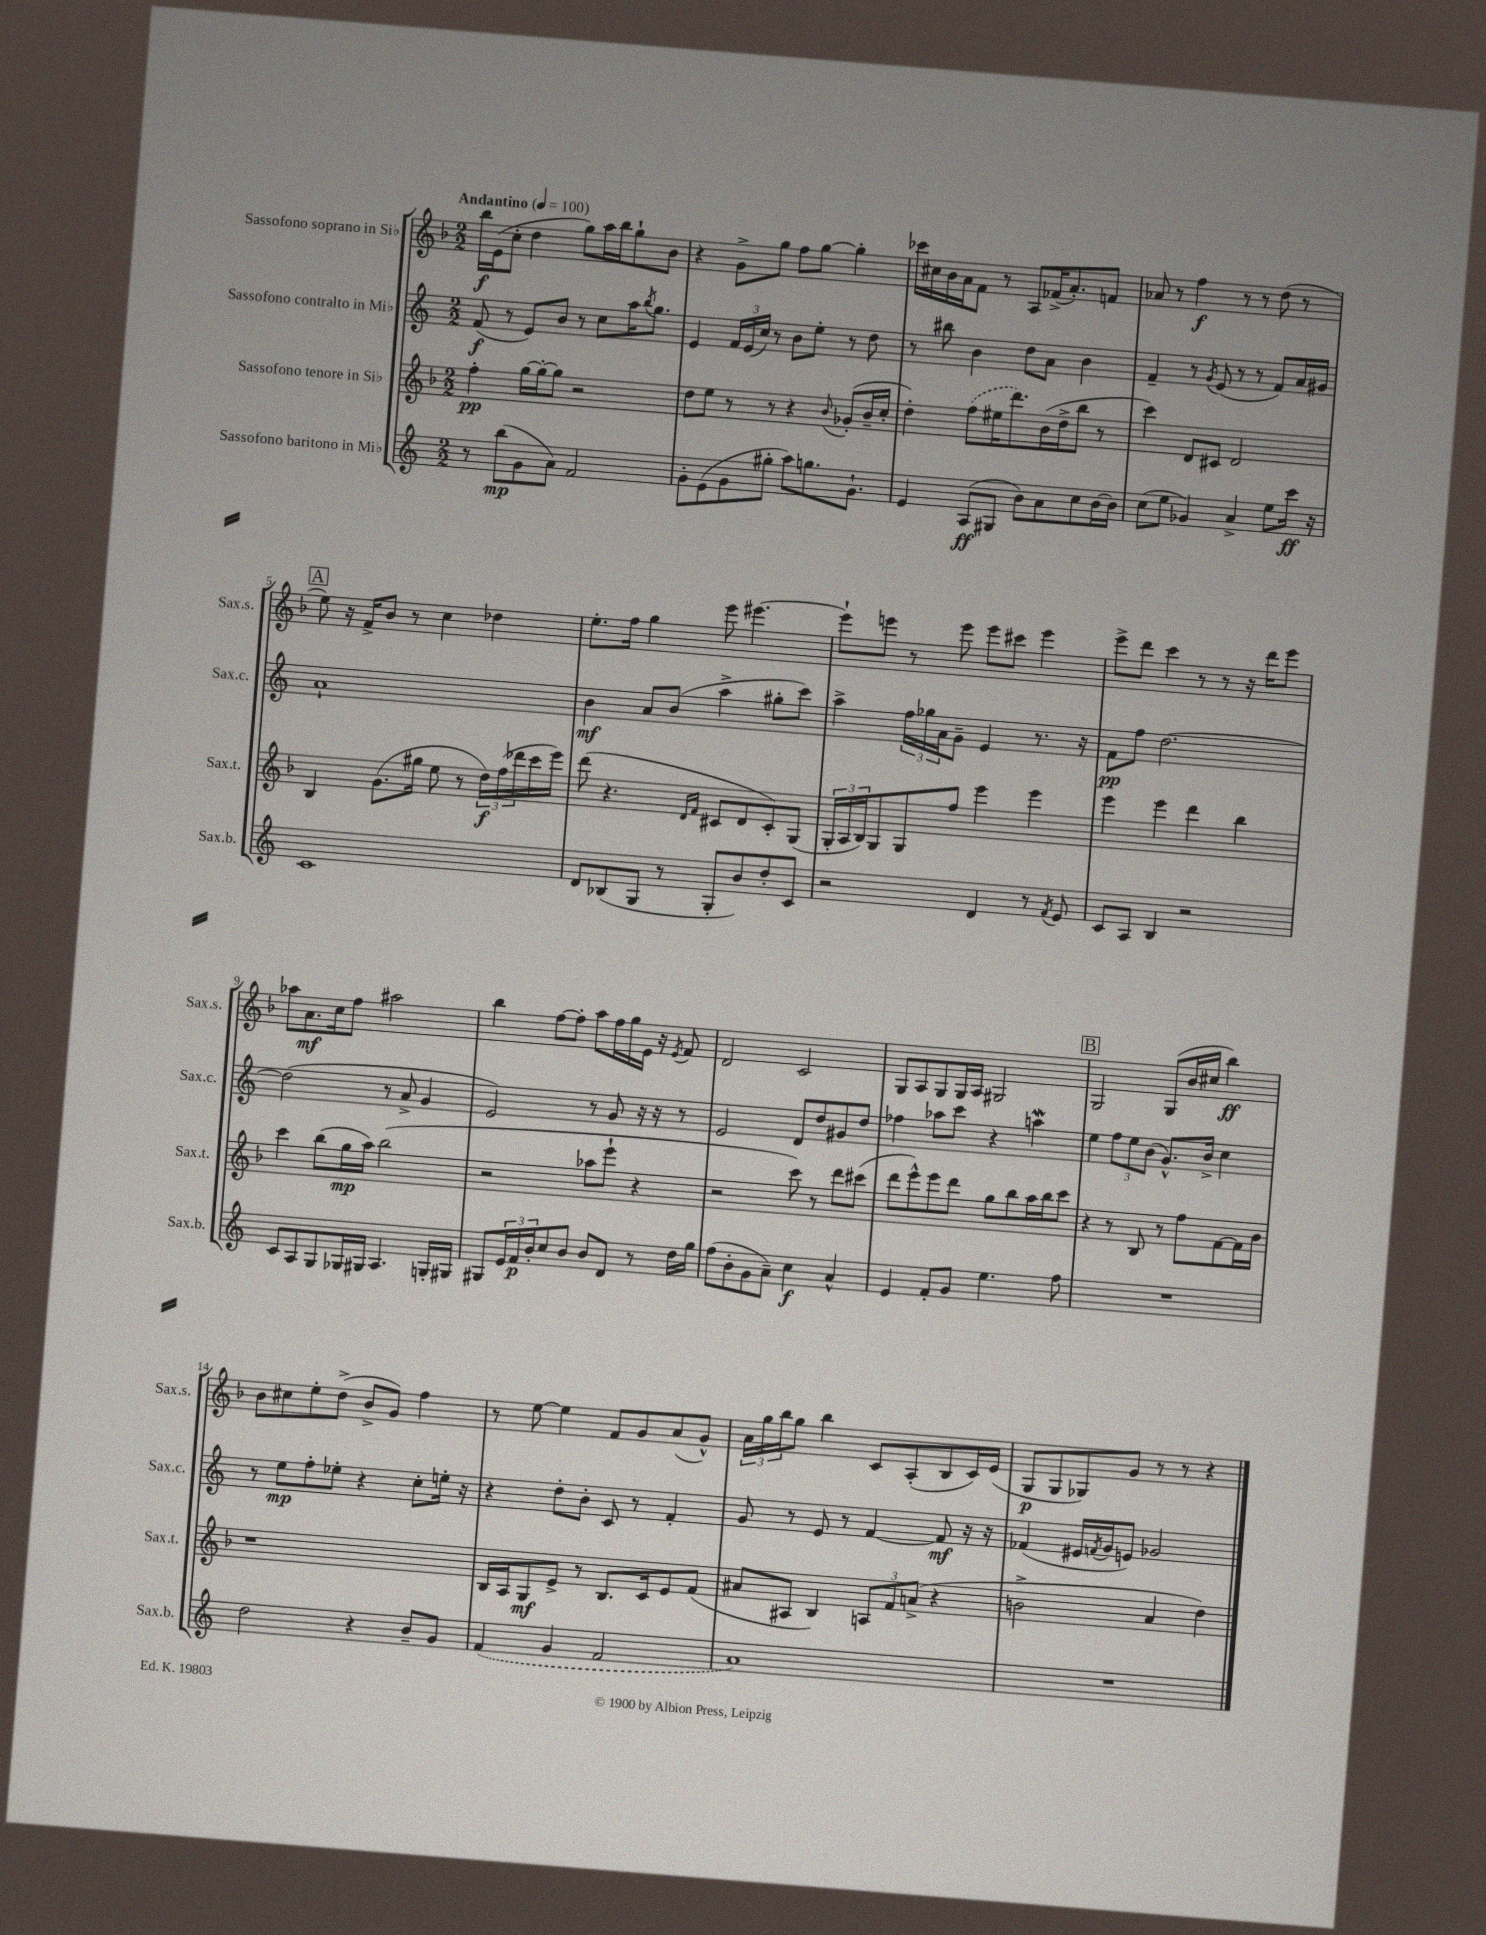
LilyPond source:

<<
\new StaffGroup <<
\new Staff = "s0" \with { instrumentName = "Sassofono soprano in Sib" shortInstrumentName = "Sax.s." } {
    \clef treble \key f \major \numericTimeSignature \time 2/2 \tempo "Andantino" 4 = 100
    bes''16\f e'16( c''8-. d''4 g''8) a''16 bes''16 g''8-! bes'8 |
    r4 g'8-> g''8 f''8 g''8~ g''4-. |
    ces'''16 cis''16 bes'16 a'16 f'8 r8 a8 fes'16->( a'8.-.) f'8 |
    aes'8 r8 f''4\f r8 r8 d''8( r8 |
    \mark \markup { \box "A" } e''8) r16 f'16-> bes'8 r8 c''4 des''4 |
    e''8.-. f''16 g''4 e'''8 eis'''4.~ |
    eis'''8-! e'''8 r8 e'''8 e'''8 cis'''8 e'''4 |
    e'''8-> d'''8 c'''4 r8 r8 r16 d'''16 e'''8 |
    aes''8 a'8.\mf c''16 f''8 ais''2 |
    bes''4 f''8~ f''8-. a''8 f''16 g''16 e'16 r16 \acciaccatura { e'8 } f'8 |
    d'2 c'2 |
    g8 a8 g8 g16 a16 gis2 |
    \mark \markup { \box "B" } g2 g8( bes'16 cis''16 bes''4\ff) |
    bes'8 cis''8 e''8-. d''8->( bes'8-> g'8) f''4 |
    r8 e''8~ e''4 f'8 g'8 a'8( g'8-^) |
    \tuplet 3/2 { a'16 g''16 bes''16 } g''8 bes''4 c'8 a8-.( bes8 c'16) e'16( |
    g8\p g8 ges8) g'8 r8 r8 r4 \bar "|." |
}
\new Staff = "s1" \with { instrumentName = "Sassofono contralto in Mib" shortInstrumentName = "Sax.c." } {
    \clef treble \key c \major \numericTimeSignature \time 2/2
    f'8\f( r8 e'8) b'8 r8 c''8 a''16 \acciaccatura { b''8 } g''8. |
    e'4 \tuplet 3/2 { f'16 e'16( c''16) } r8 b'8 e''8-. r8 d''8 |
    r8 bis''8 b'4 d''8 a'8 b'4 |
    f'4-- r8 \acciaccatura { g'8 } e'8( r8 r8 f'8) a'16 gis'16 |
    \mark \markup { \box "A" } a'1-! |
    b'4\mf a'8 b'8( a''4-> gis''8-. c'''8) |
    a''4-> \tuplet 3/2 { f''16 ges''16 a'16 } g'8-- e'4 r8. r16 |
    f'8\pp f''8 d''2.~ |
    d''2( r8 a'8-> g'4 |
    e'2) r8 g'8 r16 r16 r8 |
    e'2 d'8 d''8 gis'8 d''8 |
    fes''4 aes''8 c'''8 r4 a''4\mordent |
    \mark \markup { \box "B" } e''4 \tuplet 3/2 { f''8 e''8 b'8( } g'8.-^) b'16-> c''4 |
    r8 e''8\mp f''8-. ees''8-. r4 c''8-. e''16-. r16 |
    r4 d''8-. b'8-. c'8 r8 f'4-. |
    g'8 r8 e'8 r8 f'4~ f'8\mf r16 r16 |
    fes'4( eis'16 \acciaccatura { f'8 } g'16 e'8) ges'2 \bar "|." |
}
\new Staff = "s2" \with { instrumentName = "Sassofono tenore in Sib" shortInstrumentName = "Sax.t." } {
    \clef treble \key f \major \numericTimeSignature \time 2/2
    f''4-.\pp g''16~ g''16~-. g''8 r2 |
    d''8 e''8 r8 r8 r4 \appoggiatura { bes'8 } ges'8-.( bes'16-- c''16-. |
    d''4-.) \once \slurDashed f''8( eis''16 d'''8.) bes'16( d''16-> bes''8 r8 |
    c'''4) d'8 cis'8 d'2 |
    \mark \markup { \box "A" } bes4 g'8.( gis''16 e''8 r8 \tuplet 3/2 { d''16\f) f''16( des'''16 } c'''16 e'''16) |
    d'''8( r4. \grace { d'16 f'16 } cis'8 d'8 cis'8-.) g8( |
    \tuplet 3/2 { g16-. a16 bes16) } g8 g8 f''8 e'''4 e'''4 |
    e'''4 e'''4 d'''4 bes''4 |
    c'''4 bes''8( g''16\mp a''16) bes''2( |
    r2 aes''8 e'''8-! r4 |
    r2 c'''8) r8 d'''8 cis'''8( |
    d'''8 e'''8-^) e'''8 d'''8 g''8 bes''8 a''16 bes''16 c'''8 |
    \mark \markup { \box "B" } r4 r8 bes8 r8 f''8 f'8~ f'16 bes'16 |
    r1 |
    bes16 a16 g8\mf e'8-> r8 bes8. c'16 e'8 f'8( |
    ais'8 ais8 bes4) \tuplet 3/2 { a8 f'8 a'8->( } r4 |
    b'2-> a'4 d''4) \bar "|." |
}
\new Staff = "s3" \with { instrumentName = "Sassofono baritono in Mib" shortInstrumentName = "Sax.b." } {
    \clef treble \key c \major \numericTimeSignature \time 2/2
    r8 b''8\mp( g'8 a'8) f'2 |
    g'8-. e'8( g'8 gis''8-. a''8) g''8. g'8.-! |
    e'4 a8\ff( gis8 b'8) a'8 c''8 b'16~ b'16 |
    c''8( e''8 ges'4) a'4-> e''8 c'''16\ff r16 |
    \mark \markup { \box "A" } c'1 |
    d'8 bes8( g8 r8 g8-. b'8) d''8-. c'8 |
    r2 d'4 r8 \acciaccatura { f'8 } e'8 |
    c'8 a8 b4 r2 |
    c'8 a8 g8 ges16 gis16 a4. g16-. gis16 |
    gis8 \tuplet 3/2 { e'16 f'16\p b'16-. } c''8 b'8 b'8 d'8 r8 d''16 g''16 |
    f''8( b'8-. g'8 a'8--) c''4\f a'4-^ |
    e'4 f'8-. g'8 e''4. f''8 |
    \mark \markup { \box "B" } R1 |
    d''2 r4 b'8-- g'8 |
    \once \slurDashed f'4( g'4 f'2 |
    a'1) |
    R1 \bar "|." |
}
>>
>>
